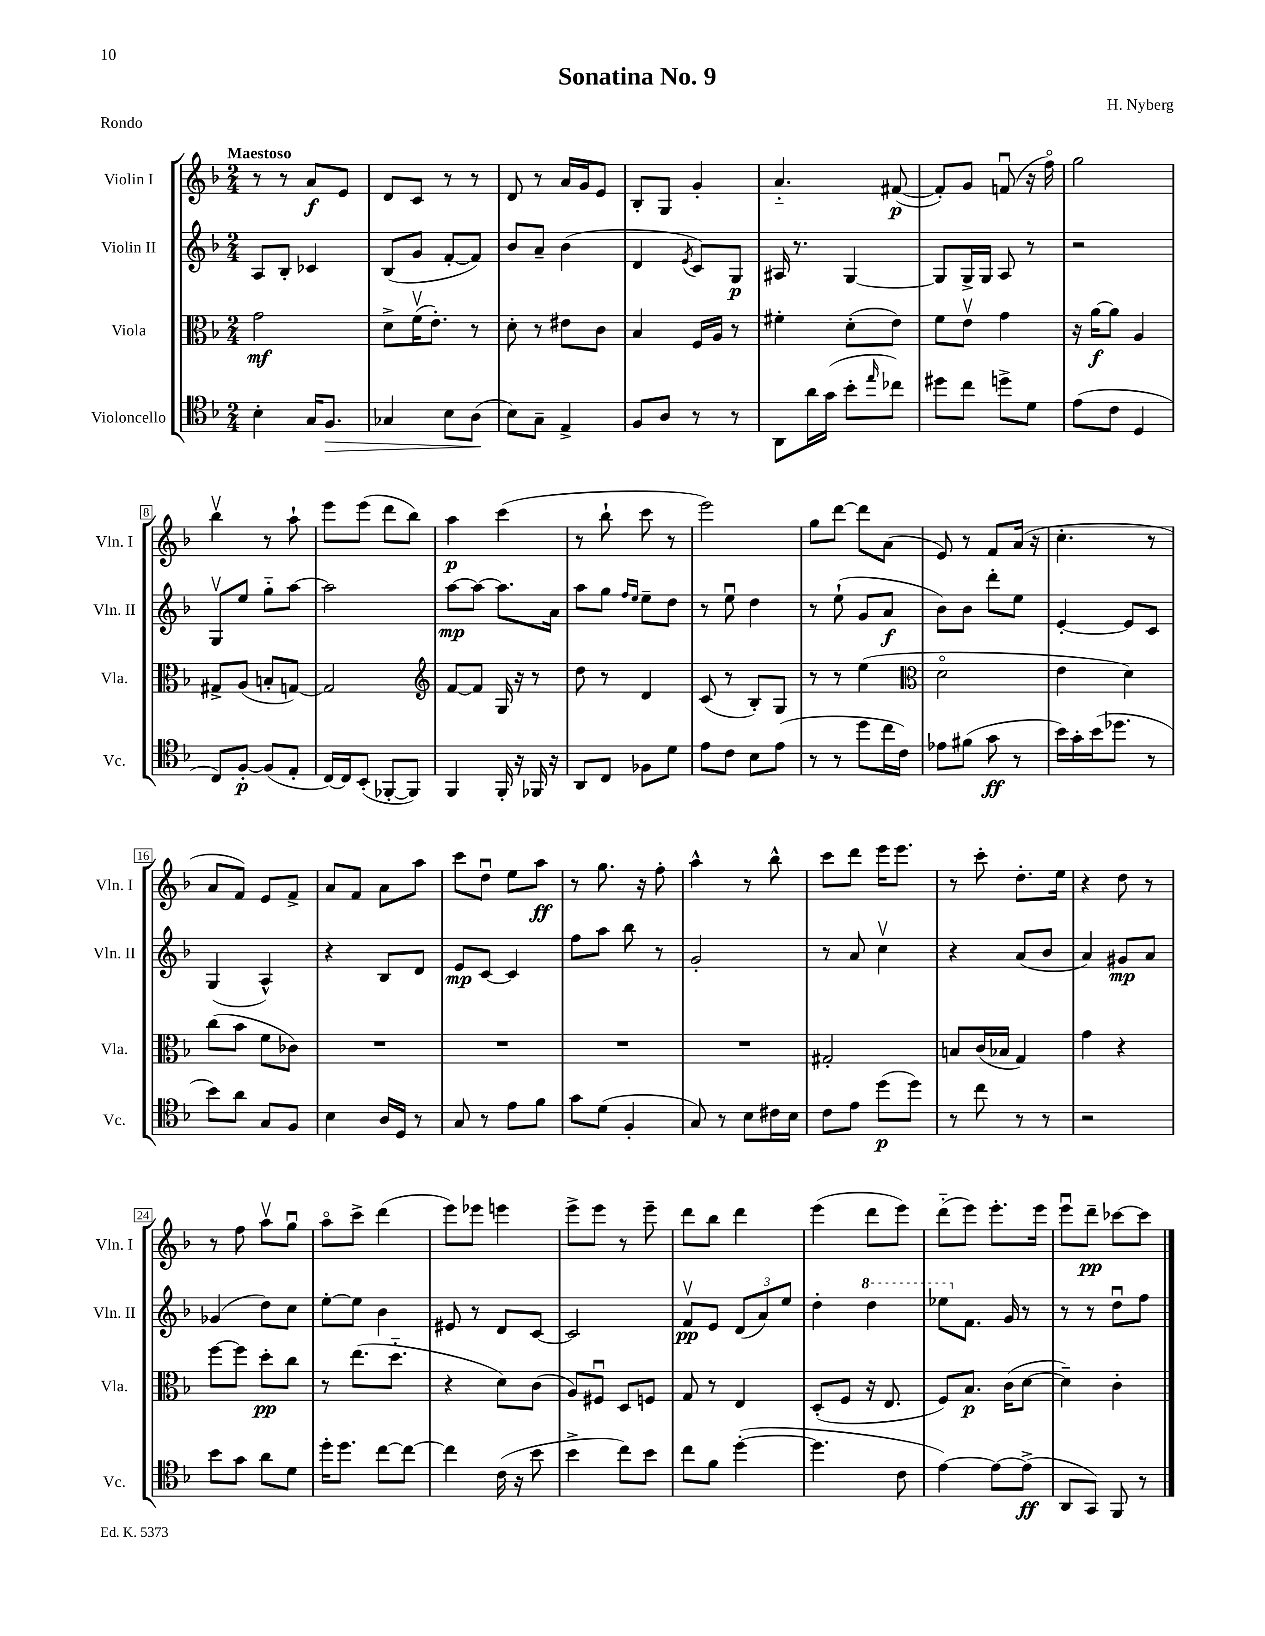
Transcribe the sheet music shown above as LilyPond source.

\header { title = "Sonatina No. 9" composer = "H. Nyberg" piece = "Rondo" }
<<
\new StaffGroup <<
\new Staff = "s0" \with { instrumentName = "Violin I" shortInstrumentName = "Vln. I" } {
    \clef treble \key f \major \numericTimeSignature \time 2/4 \tempo "Maestoso"
    r8 r8 a'8\f e'8 |
    d'8 c'8 r8 r8 |
    d'8 r8 a'16 g'16 e'8 |
    bes8-. g8 g'4-. |
    a'4.-_ fis'8~\p( |
    fis'8-.) g'8 f'8\downbow( r16 f''16\flageolet) |
    g''2 |
    bes''4\upbow r8 a''8-! |
    e'''8 e'''8( d'''8 bes''8) |
    a''4\p c'''4( |
    r8 bes''8-! c'''8 r8 |
    e'''2) |
    g''8 d'''8~ d'''8 a'8( |
    e'8) r8 f'8 a'16( r16 |
    c''4.-. r8 |
    a'8 f'8) e'8 f'8-> |
    a'8 f'8 a'8 a''8 |
    c'''8 d''8\downbow e''8 a''8\ff |
    r8 g''8. r16 f''8-. |
    a''4-^ r8 bes''8-^ |
    c'''8 d'''8 e'''16 e'''8. |
    r8 c'''8-. d''8.-. e''16 |
    r4 d''8 r8 |
    r8 f''8 a''8\upbow g''8\downbow |
    a''8\flageolet c'''8-> d'''4( |
    e'''8) ees'''8 e'''4 |
    e'''8-> e'''8 r8 e'''8-- |
    d'''8 bes''8 d'''4 |
    e'''4( d'''8 e'''8) |
    d'''8-_( e'''8) e'''8.-. e'''16 |
    e'''8\downbow d'''8--\pp ces'''8~ ces'''8 \bar "|." |
}
\new Staff = "s1" \with { instrumentName = "Violin II" shortInstrumentName = "Vln. II" } {
    \clef treble \key f \major \numericTimeSignature \time 2/4
    a8 bes8-. ces'4 |
    bes8( g'8 f'8~-. f'8) |
    bes'8 a'8-- bes'4( |
    d'4 \acciaccatura { e'8 } c'8) g8\p |
    ais16 r8. g4~ |
    g8 g16-> g16 a8 r8 |
    r2 |
    g8\upbow e''8 g''8-_ a''8~ |
    a''2 |
    a''8~\mp a''8~ a''8. a'16 |
    a''8 g''8 \grace { f''16 e''16 } e''8-- d''8 |
    r8 e''8\downbow d''4 |
    r8 e''8-!( g'8 a'8\f |
    bes'8) bes'8 d'''8-. e''8 |
    e'4~-. e'8 c'8 |
    g4( a4-^) |
    r4 bes8 d'8 |
    e'8\mp c'8~ c'4 |
    f''8 a''8 bes''8 r8 |
    g'2-. |
    r8 a'8 c''4\upbow |
    r4 a'8( bes'8 |
    a'4) gis'8\mp a'8 |
    ges'4( d''8) c''8 |
    e''8~-. e''8 bes'4 |
    eis'8 r8 d'8 c'8~ |
    c'2 |
    f'8\upbow\pp e'8 \tuplet 3/2 { d'8( a'8) e''8 } |
    d''4-. \ottava #1 d'''4 |
    ees'''8 \ottava #0 f'8. g'16 r8 |
    r8 r8 d''8\downbow f''8 \bar "|." |
}
\new Staff = "s2" \with { instrumentName = "Viola" shortInstrumentName = "Vla." } {
    \clef alto \key f \major \numericTimeSignature \time 2/4
    g'2\mf |
    d'8-> f'16\upbow( e'8.-.) r8 |
    d'8-. r8 eis'8 c'8 |
    bes4 f16 a16 r8 |
    fis'4-. d'8-.( e'8) |
    f'8 e'8\upbow g'4 |
    r16 a'16~\f a'8 a4 |
    gis8-> a8( b8-. g8~) |
    g2 |
    \clef treble f'8~ f'8 g16 r16 r8 |
    d''8 r8 d'4 |
    c'8( r8 bes8-.) g8 |
    r8 r8 e''4( |
    \clef alto d'2\flageolet |
    e'4 d'4) |
    c''8( bes'8 f'8 ces'8) |
    R2 |
    R2 |
    R2 |
    R2 |
    gis2-. |
    b8 c'16( bes16 g4) |
    g'4 r4 |
    f''8~ f''8 d''8-.\pp c''8 |
    r8 e''8.( d''8.-_ |
    r4 d'8) c'8( |
    a8) fis8\downbow d8 f8 |
    g8 r8 e4 |
    d8-.( f8 r16 e8. |
    f8) bes8.\p c'16( d'8~ |
    d'4--) c'4-. \bar "|." |
}
\new Staff = "s3" \with { instrumentName = "Violoncello" shortInstrumentName = "Vc." } {
    \clef tenor \key f \major \numericTimeSignature \time 2/4
    bes4-. g16 f8.\> |
    ges4 bes8 a8\!( |
    bes8) g8-- e4-> |
    f8 a8 r8 r8 |
    a,8 a'16 g'16( bes'8-. \grace { e''16 } ces''8) |
    dis''8 c''8 d''8-> d'8 |
    e'8( c'8 d4 |
    c8) f8~-.\p f8( e8-. |
    c16~) c16 bes,8-.( fes,8~-. fes,8) |
    f,4 f,16-. r16 fes,16 r16 |
    a,8 c8 fes8 d'8 |
    e'8 c'8 bes8 e'8( |
    r8 r8 d''8 c''16 c'16) |
    ees'8 fis'8( g'8\ff r8 |
    bes'16) g'16-. bes'16( des''8. r8 |
    bes'8) a'8 g8 f8 |
    bes4 a16 d16 r8 |
    g8 r8 e'8 f'8 |
    g'8 d'8( f4-. |
    g8) r8 bes8 cis'16 bes16 |
    c'8 e'8 d''8\p( d''8) |
    r8 c''8 r8 r8 |
    r2 |
    bes'8 g'8 a'8 d'8 |
    d''16-. d''8. c''8~ c''8~ |
    c''4 c'16( r16 bes'8 |
    bes'4-> c''8) bes'8 |
    c''8 f'8 d''4~-.( |
    d''4. c'8 |
    e'4~) e'8~ e'8->\ff( |
    a,8 g,8) f,8 r8 \bar "|." |
}
>>
>>
\layout { \context { \Score \override BarNumber.stencil = #(make-stencil-boxer 0.1 0.3 ly:text-interface::print) } }
